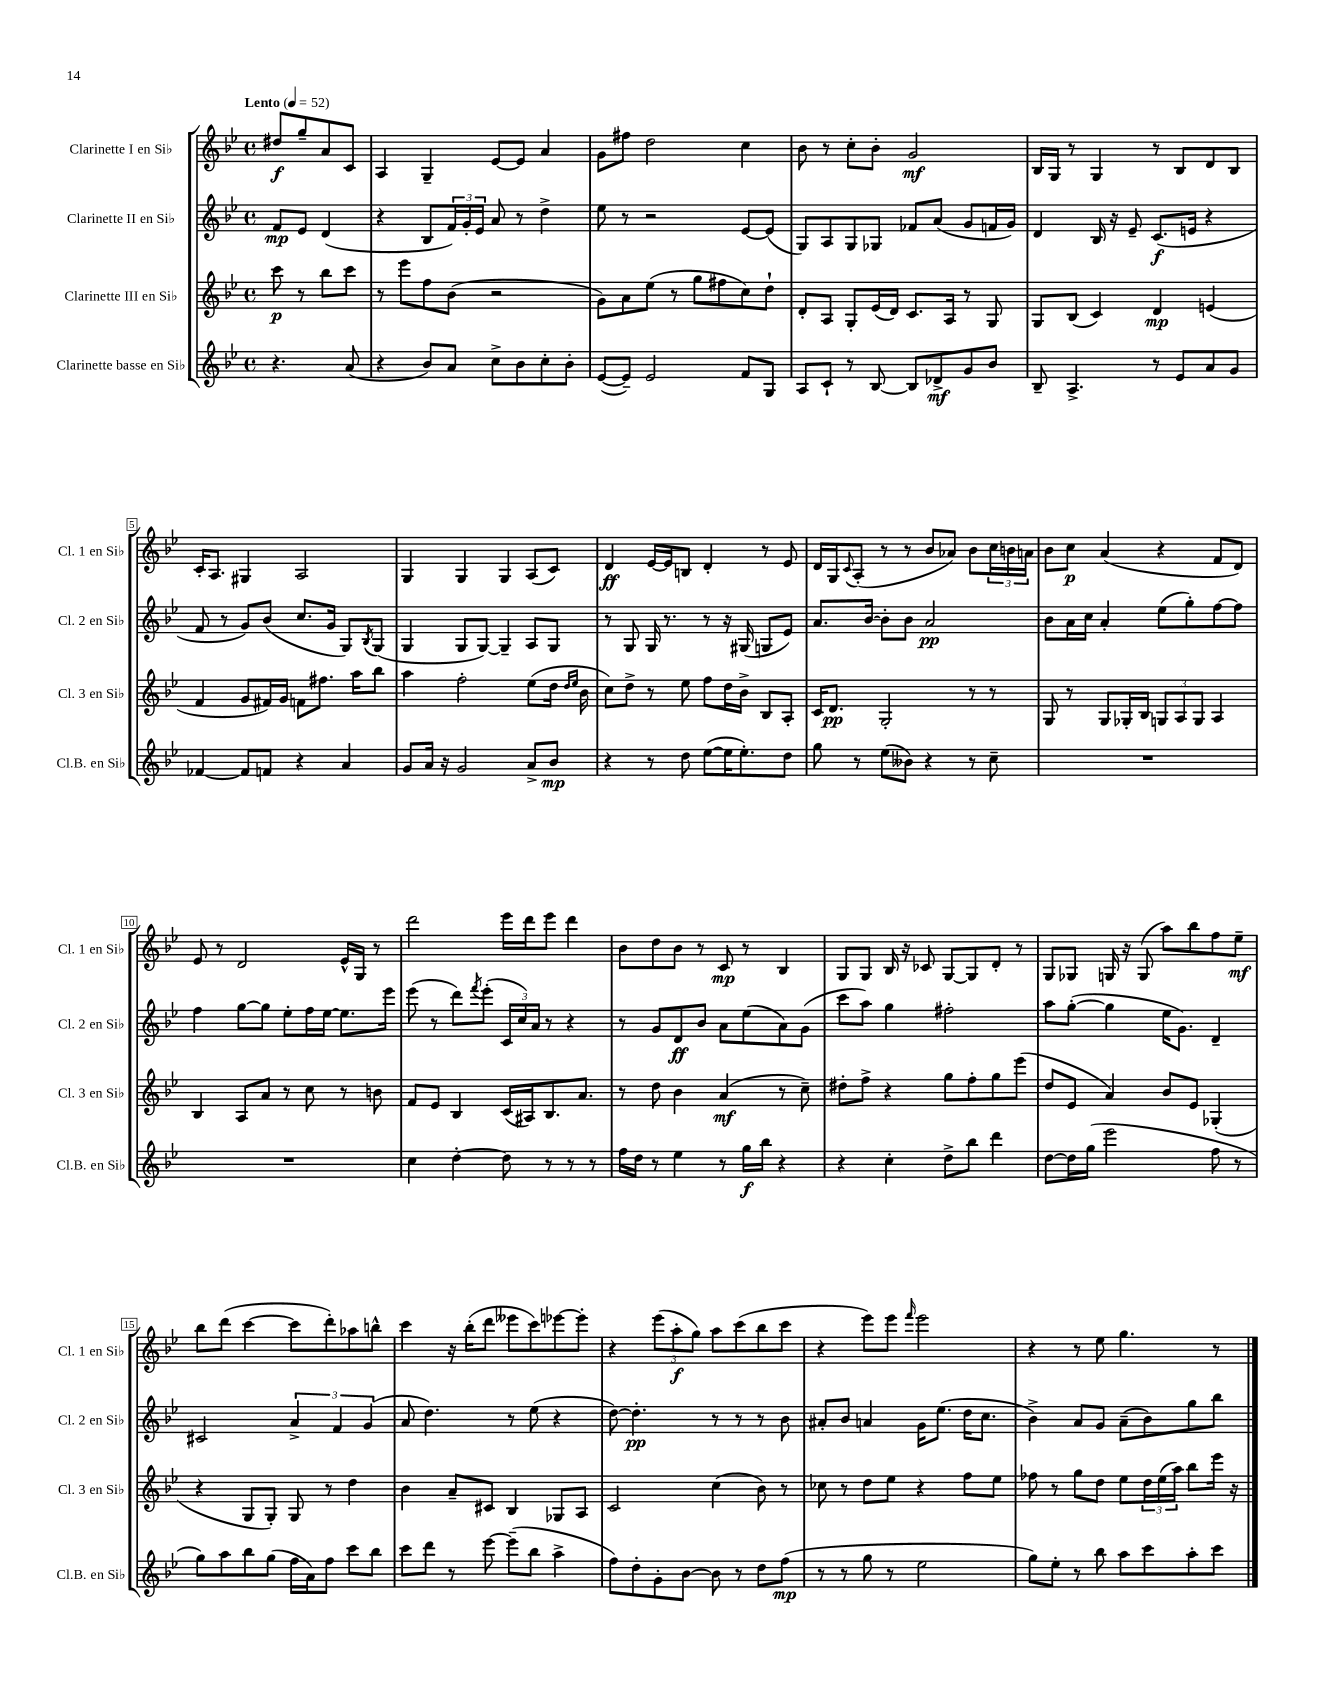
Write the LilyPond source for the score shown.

<<
\new StaffGroup <<
\new Staff = "s0" \with { instrumentName = "Clarinette I en Sib" shortInstrumentName = "Cl. 1 en Sib" } {
    \clef treble \key bes \major \defaultTimeSignature \time 4/4 \partial 2 \tempo "Lento" 4 = 52
    dis''8\f g''8-- a'8 c'8 |
    a4 g4-- ees'8~ ees'8 a'4 |
    g'8 fis''8 d''2 c''4 |
    bes'8 r8 c''8-. bes'8-. g'2\mf |
    bes16 g16 r8 g4 r8 bes8 d'8 bes8 |
    c'16-. a8. gis4 a2 |
    g4 g4 g4 a8( c'8) |
    d'4\ff ees'16~ ees'16 b8 d'4-. r8 ees'8 |
    d'16 g16 \appoggiatura { c'8 } a8-.( r8 r8 bes'8 aes'8) bes'8 \tuplet 3/2 { c''16 b'16 a'16 } |
    bes'8 c''8\p a'4( r4 f'8 d'8) |
    ees'8 r8 d'2 ees'16-^ g16 r8 |
    d'''2 ees'''16 d'''16 ees'''8 d'''4 |
    bes'8 d''8 bes'8 r8 c'8\mp r8 bes4 |
    g8 g8 bes16 r16 ces'8 g8~ g8 d'8-. r8 |
    g8 ges8 g16 r16 g8( a''8) bes''8 f''8 ees''8--\mf |
    bes''8 d'''8( c'''4~ c'''8 d'''8-.) aes''8 b''8-^ |
    c'''4 r16 bes''16-.( d'''8 eeses'''8 c'''8) ees'''8~ ees'''8-. |
    r4 \tuplet 3/2 { ees'''8( a''8-.\f g''8) } a''8 c'''8( bes''8 c'''8 |
    r4 ees'''8) ees'''8 \grace { f'''16 } ees'''2 |
    r4 r8 ees''8 g''4. r8 \bar "|." |
}
\new Staff = "s1" \with { instrumentName = "Clarinette II en Sib" shortInstrumentName = "Cl. 2 en Sib" } {
    \clef treble \key bes \major \defaultTimeSignature \time 4/4 \partial 2
    f'8\mp ees'8 d'4( |
    r4 bes8 \tuplet 3/2 { f'16) g'16-. ees'16 } a'8 r8 d''4-> |
    ees''8 r8 r2 ees'8~ ees'8( |
    g8) a8 g8 ges8 fes'8 a'8( g'8 f'16 g'16) |
    d'4 bes16 r16 ees'8-- c'8.\f( e'16 r4 |
    f'8 r8 g'8) bes'8( c''8. g'16 g8) \acciaccatura { bes8 } g8( |
    g4 g8 g8~) g4-- a8 g8 |
    r8 g8 g16 r8. r8 r16 gis16( g8 ees'8) |
    a'8. bes'16~ bes'8-. bes'8 a'2\pp |
    bes'8 a'16 c''16 a'4-. ees''8( g''8-.) f''8~ f''8 |
    f''4 g''8~ g''8 ees''8-. f''16 ees''16~ ees''8. ees'''16 |
    ees'''8( r8 d'''8) \acciaccatura { f'''8 } ees'''8-.( \tuplet 3/2 { c'16 c''16) a'16 } r8 r4 |
    r8 g'8 d'8\ff bes'8 a'8 ees''8( a'8) g'8( |
    c'''8 a''8) g''4 fis''2-. |
    a''8 g''8~-.( g''4 ees''16 g'8.) d'4-- |
    cis'2 \tuplet 3/2 { a'4-> f'4 g'4( } |
    a'8 d''4.) r8 ees''8( r4 |
    d''8~) d''4.-.\pp r8 r8 r8 bes'8 |
    ais'8-. bes'8 a'4 g'16 ees''8.( d''16 c''8. |
    bes'4->) a'8 g'8 a'8--( bes'8) g''8 bes''8 \bar "|." |
}
\new Staff = "s2" \with { instrumentName = "Clarinette III en Sib" shortInstrumentName = "Cl. 3 en Sib" } {
    \clef treble \key bes \major \defaultTimeSignature \time 4/4 \partial 2
    c'''8\p r8 bes''8 c'''8 |
    r8 ees'''8 f''8 bes'8( r2 |
    g'8) a'8 ees''8( r8 g''8 fis''8 c''8) d''8-! |
    d'8-. a8 g8-. ees'16( d'16) c'8. a16 r8 g8 |
    g8 bes8( c'4) d'4\mp e'4( |
    f'4 g'8 fis'16) g'16 f'8 fis''8. a''16 bes''8 |
    a''4 f''2-. ees''8( d''16 \grace { d''16 ees''16 } bes'16 |
    c''8) d''8-> r8 ees''8 f''8 d''16 bes'16-> bes8 a8-. |
    c'16 d'8.\pp g2-. r8 r8 |
    g8 r8 g8 ges16-. bes16 \tuplet 3/2 { g8 a8 g8 } a4 |
    bes4 a8 a'8 r8 c''8 r8 b'8 |
    f'8 ees'8 bes4 c'16( ais16) bes8. a'8. |
    r8 d''8 bes'4 a'4\mf( r8 c''8--) |
    dis''8-. f''8-> r4 g''8 f''8-. g''8 ees'''8( |
    d''8 ees'8 a'4) bes'8 ees'8 ges4-.( |
    r4 g8 g8-.) g8 r8 d''4 |
    bes'4 a'8-- cis'8 bes4 ges8 a8 |
    c'2 c''4( bes'8) r8 |
    ces''8 r8 d''8 ees''8 r4 f''8 ees''8 |
    fes''8 r8 g''8 d''8 ees''8 \tuplet 3/2 { d''16 ees''16( a''16) } bes''8 ees'''16 r16 \bar "|." |
}
\new Staff = "s3" \with { instrumentName = "Clarinette basse en Sib" shortInstrumentName = "Cl.B. en Sib" } {
    \clef treble \key bes \major \defaultTimeSignature \time 4/4 \partial 2
    r4. a'8( |
    r4 bes'8) a'8 c''8-> bes'8 c''8-. bes'8-. |
    ees'8~( ees'8--) ees'2 f'8 g8 |
    a8 c'8-! r8 bes8~ bes8 des'8->\mf g'8 bes'8 |
    bes8-- a4.-> r8 ees'8 a'8 g'8 |
    fes'4~ fes'8 f'8 r4 a'4 |
    g'8 a'16 r16 g'2 a'8-> bes'8\mp |
    r4 r8 d''8 ees''8~( ees''16 ees''8.-.) d''8 |
    g''8 r8 ees''8( beses'8) r4 r8 c''8-- |
    R1 |
    R1 |
    c''4 d''4~-. d''8 r8 r8 r8 |
    f''16 d''16 r8 ees''4 r8 g''16\f bes''16 r4 |
    r4 c''4-. d''8-> bes''8 d'''4 |
    d''8~ d''16 g''16( ees'''2 f''8 r8 |
    g''8) a''8 bes''8 g''8( f''16 a'16) f''8 c'''8 bes''8 |
    c'''8 d'''8 r8 ees'''8~ ees'''8--( bes''8 a''4-> |
    f''8) d''8-. g'8-. bes'8~ bes'8 r8 d''8 f''8\mp( |
    r8 r8 g''8 r8 ees''2 |
    g''8) ees''8-. r8 bes''8 a''8 c'''8 a''8-. c'''8 \bar "|." |
}
>>
>>
\layout { \context { \Score \override BarNumber.stencil = #(make-stencil-boxer 0.1 0.3 ly:text-interface::print) } }
